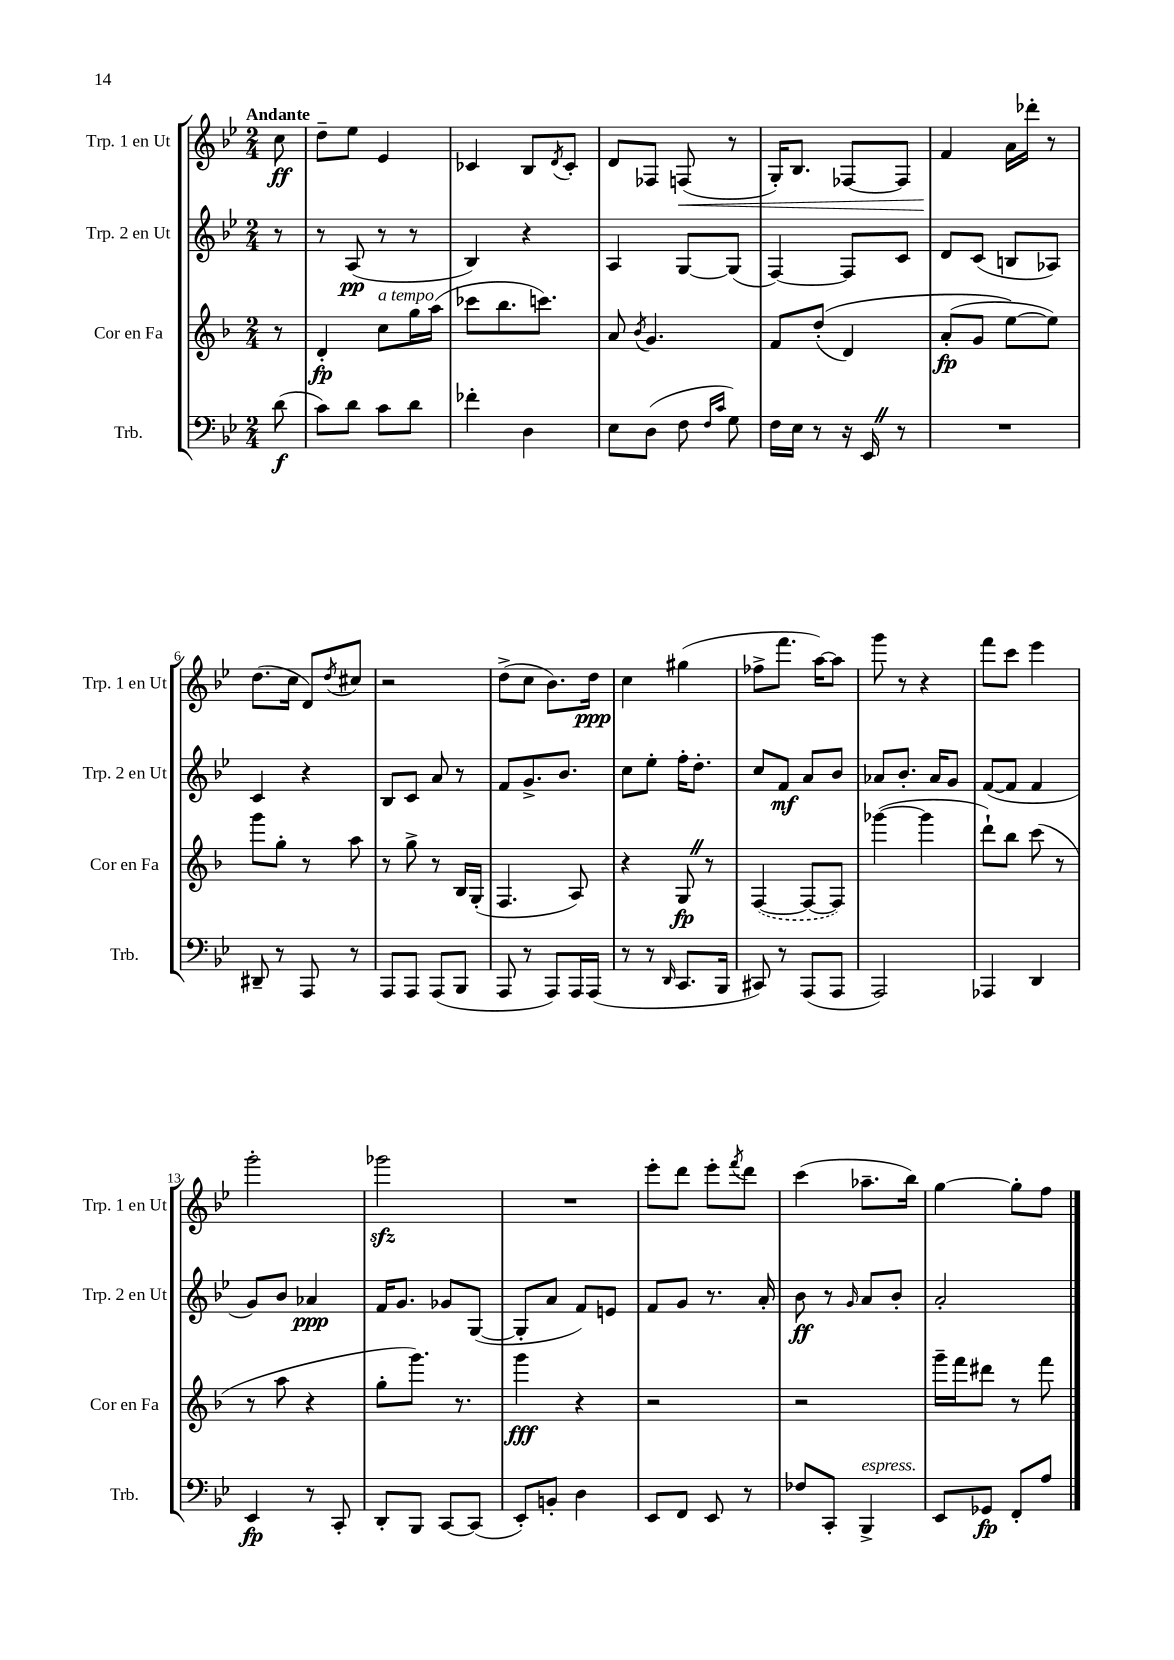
<<
\new StaffGroup <<
\new Staff = "s0" \with { instrumentName = "Trp. 1 en Ut" shortInstrumentName = "Trp. 1 en Ut" } {
    \clef treble \key bes \major \numericTimeSignature \time 2/4 \partial 8 \tempo "Andante"
    c''8\ff |
    d''8-- ees''8 ees'4 |
    ces'4 bes8 \acciaccatura { d'8 } ces'8-. |
    d'8 fes8 f8\<( r8 |
    g16-.) bes8. fes8~ fes8 |
    f'4\! a'16 des'''16-. r8 |
    d''8.( c''16 d'8) \acciaccatura { d''8 } cis''8 |
    r2 |
    d''8->( c''8 bes'8.) d''16\ppp |
    c''4 gis''4( |
    fes''8-> f'''8. a''16~) a''8 |
    g'''8 r8 r4 |
    f'''8 c'''8 ees'''4 |
    g'''2-. |
    ges'''2\sfz |
    R2 |
    ees'''8-. d'''8 ees'''8-. \acciaccatura { f'''8 } d'''8 |
    c'''4( aes''8.-- bes''16) |
    g''4~ g''8-. f''8 \bar "|." |
}
\new Staff = "s1" \with { instrumentName = "Trp. 2 en Ut" shortInstrumentName = "Trp. 2 en Ut" } {
    \clef treble \key bes \major \numericTimeSignature \time 2/4 \partial 8
    r8 |
    r8 a8\pp( r8 r8 |
    bes4) r4 |
    a4 g8~ g8( |
    f4~) f8 c'8 |
    d'8 c'8( b8 aes8) |
    c'4 r4 |
    bes8 c'8 a'8 r8 |
    f'8 g'8.-> bes'8. |
    c''8 ees''8-. f''16-. d''8.-. |
    c''8 f'8\mf a'8 bes'8 |
    aes'8 bes'8.-. aes'16 g'8 |
    f'8~( f'8 f'4 |
    g'8) bes'8 aes'4\ppp |
    f'16 g'8. ges'8 g8~( |
    g8-. a'8 f'8) e'8 |
    f'8 g'8 r8. a'16-. |
    bes'8\ff r8 \grace { g'16 } a'8 bes'8-. |
    a'2-. \bar "|." |
}
\new Staff = "s2" \with { instrumentName = "Cor en Fa" shortInstrumentName = "Cor en Fa" } {
    \clef treble \key f \major \numericTimeSignature \time 2/4 \partial 8
    r8 |
    d'4-.\fp c''8^\markup { \italic "a tempo" } g''16 a''16( |
    ces'''8 bes''8. c'''8.) |
    a'8 \acciaccatura { bes'8 } g'4. |
    f'8 d''8-.(\( d'4) |
    a'8-.\fp( g'8 e''8~\) e''8) |
    g'''8 g''8-. r8 a''8 |
    r8 g''8-> r8 bes16 g16-.( |
    f4. a8) |
    r4 g8\fp \once \override BreathingSign.text = \markup { \musicglyph "scripts.caesura.straight" } \breathe r8 |
    \once \slurDashed f4~( f8~ f8) |
    ges'''4~( ges'''4 |
    d'''8-!) bes''8 c'''8( r8 |
    r8 a''8 r4 |
    g''8-. g'''8.) r8. |
    g'''4\fff r4 |
    r2 |
    r2 |
    g'''16-- f'''16 dis'''8 r8 f'''8 \bar "|." |
}
\new Staff = "s3" \with { instrumentName = "Trb." shortInstrumentName = "Trb." } {
    \clef bass \key bes \major \numericTimeSignature \time 2/4 \partial 8
    d'8\f( |
    c'8) d'8 c'8 d'8 |
    fes'4-. d4 |
    ees8 d8( f8 \grace { f16 c'16 } g8) |
    f16 ees16 r8 r16 ees,16 \once \override BreathingSign.text = \markup { \musicglyph "scripts.caesura.straight" } \breathe r8 |
    R2 |
    dis,8-- r8 a,,8 r8 |
    a,,8 a,,8 a,,8( bes,,8 |
    a,,8 r8 a,,8) a,,16 a,,16( |
    r8 r8 \grace { d,16 } c,8. bes,,16 |
    cis,8) r8 a,,8( a,,8 |
    a,,2) |
    aes,,4 d,4 |
    ees,4\fp r8 c,8-. |
    d,8-. bes,,8 c,8~ c,8( |
    ees,8-.) b,8-. d4 |
    ees,8 f,8 ees,8 r8 |
    fes8 c,8-. bes,,4->^\markup { \italic "espress." } |
    ees,8 ges,8\fp f,8-. a8 \bar "|." |
}
>>
>>
